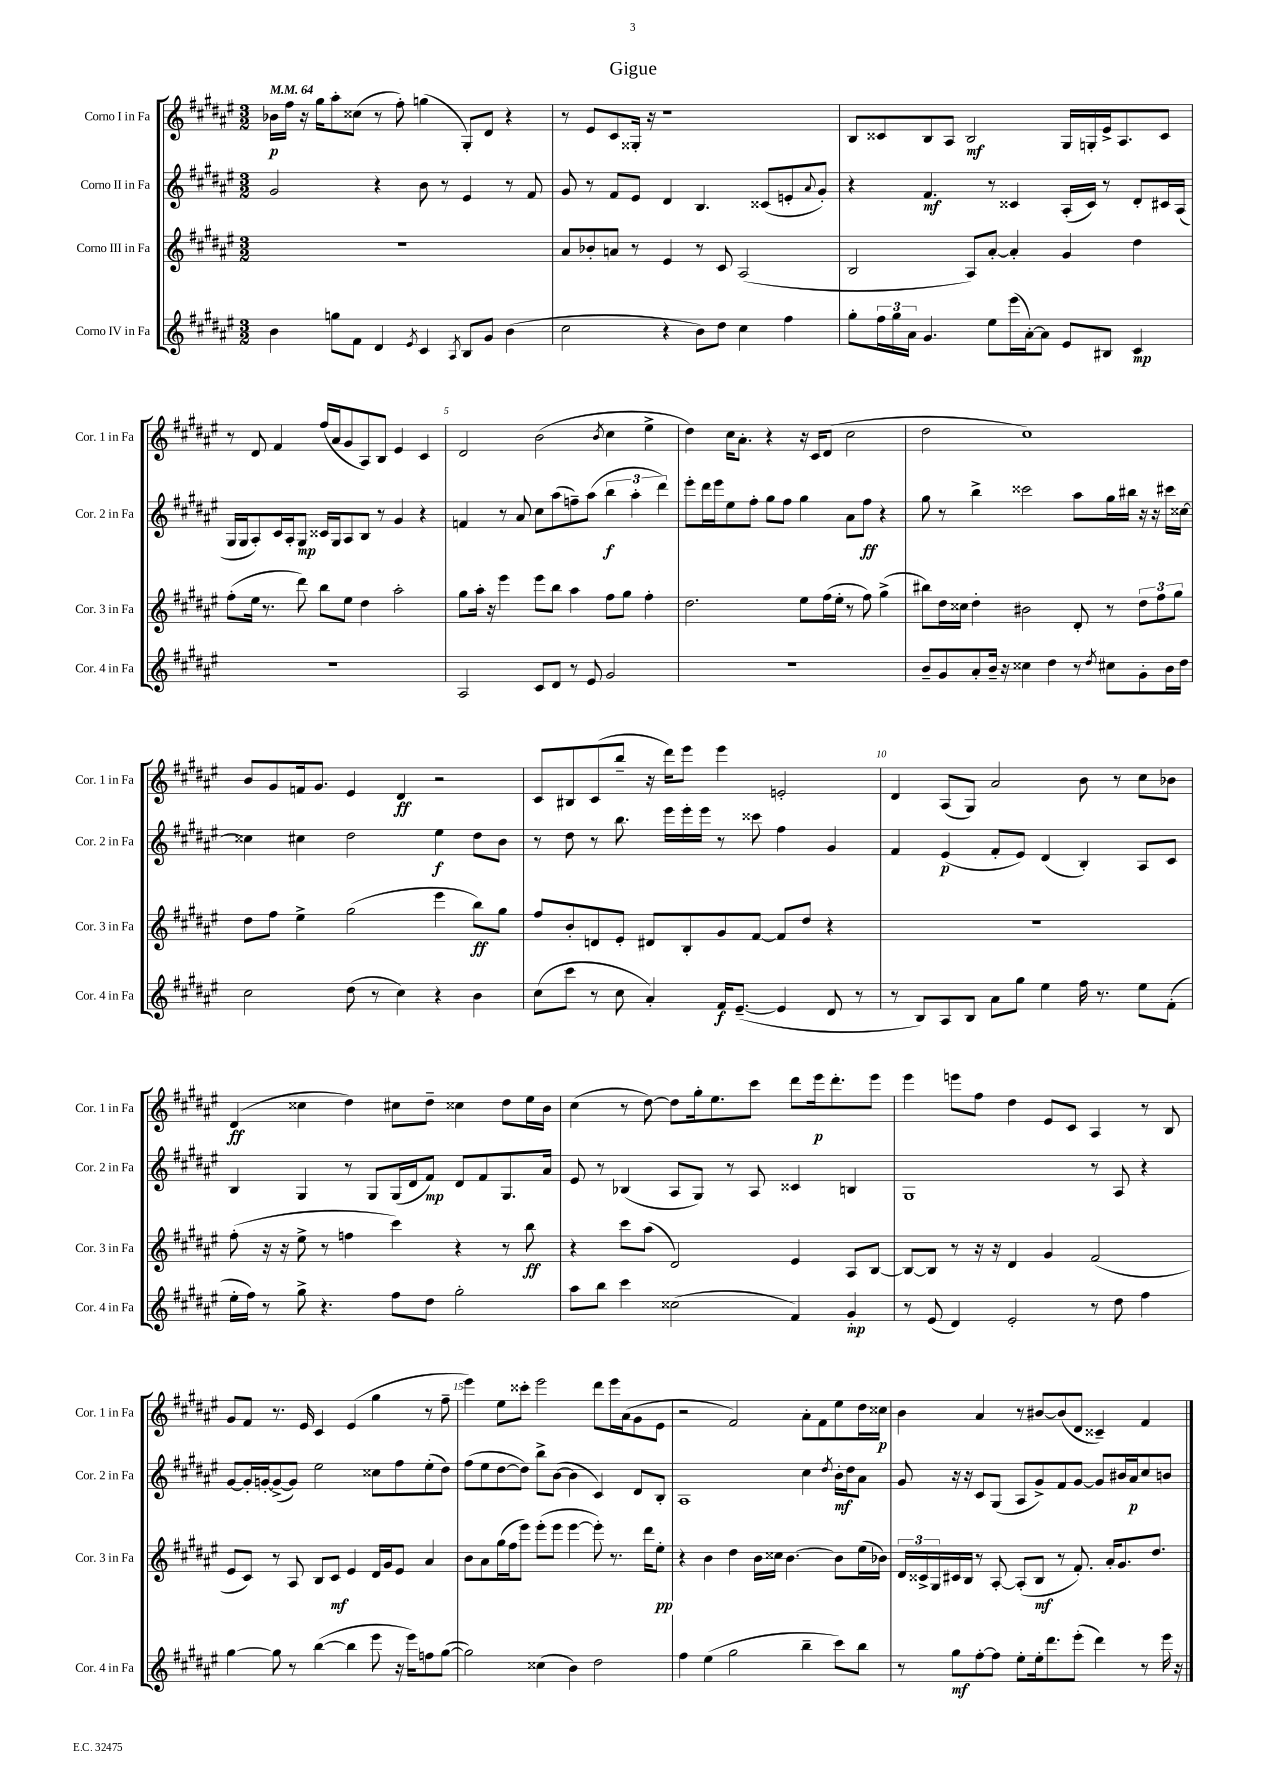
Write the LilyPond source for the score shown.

\header { title = "Gigue" }
<<
\new StaffGroup <<
\new Staff = "s0" \with { instrumentName = "Corno I in Fa" shortInstrumentName = "Cor. 1 in Fa" } {
    \clef treble \key fis \major \numericTimeSignature \time 3/2 \tempo 4 = 64
    bes'16\p fis''16 r16 gis''16 ais''8-. cisis''8( r8 fis''8-.) g''4( gis8-.) dis'8 r4 |
    r8 eis'8 cis'8 gisis16-. r16 r1 |
    b8 cisis'8 b8 ais8 b2\mf gis16 g16-. eis'16-> ais8. cisis'8 |
    r8 dis'8 fis'4 fis''16( ais'16 gis'8 ais8) b8 eis'4 cis'4 |
    dis'2 b'2( \acciaccatura { b'8 } cis''4 eis''4-> |
    dis''4) cis''16 ais'8.-. r4 r16 cis'16 dis'8( cis''2 |
    dis''2 cis''1) |
    b'8 gis'8 f'16 gis'8. eis'4 dis'4\ff r2 |
    cis'8 bis8 cis'8( b''8-- r16 dis'''16) eis'''8 eis'''4 e'2-. |
    dis'4 ais8( gis8) ais'2 b'8 r8 cis''8 bes'8 |
    dis'4\ff( cisis''4 dis''4) cis''8 dis''8-- cisis''4 dis''8 eis''16 b'16 |
    cis''4( r8 dis''8~) dis''8 gis''16-. eis''8. cis'''8 dis'''8 eis'''16\p dis'''8.-. eis'''8 |
    eis'''4 e'''8 fis''8 dis''4 eis'8 cis'8 ais4 r8 b8 |
    gis'8 fis'8 r8. eis'16 cis'4 eis'4( gis''4 r8 fis''8-- |
    eis'''4) eis''8 cisis'''8-. eis'''2 dis'''8 eis'''16 ais'16( gis'8 eis'8 |
    r2 fis'2) ais'8-. fis'8 eis''8 dis''16 cisis''16\p |
    b'4 ais'4 r8 bis'8~ bis'8( dis'8 cisis'4--) fis'4 \bar "|." |
}
\new Staff = "s1" \with { instrumentName = "Corno II in Fa" shortInstrumentName = "Cor. 2 in Fa" } {
    \clef treble \key fis \major \numericTimeSignature \time 3/2
    gis'2 r4 b'8 r8 eis'4 r8 fis'8 |
    gis'8 r8 fis'8 eis'8 dis'4 b4. cisis'8( e'8-. \appoggiatura { ais'8 } gis'8-.) |
    r4 fis'4.\mf r8 cisis'4 ais16-.( cisis'16) r8 dis'8-. cis'16 ais16( |
    gis16 gis16 ais8-.) cis'16 ais16-. gis8\mp cisis'16 gis16 ais8 b8 r8 gis'4 r4 |
    f'4 r8 ais'8 cis''8 ais''8( f''8--) ais''8( \tuplet 3/2 { b''4\f ais''4-. dis'''4) } |
    eis'''8-. dis'''16 eis'''16 eis''8 fis''8-. gis''8 fis''8 gis''4 ais'8 fis''8\ff r4 |
    gis''8 r8 b''4-> cisis'''2 ais''8 gis''16 bis''16 r16 r16 cis'''16 cisis''16~ |
    cisis''4 cis''4 dis''2 eis''4\f dis''8 b'8 |
    r8 dis''8 r8 b''8. eis'''16 eis'''16-. eis'''16 r8 cisis'''8 fis''4 gis'4 |
    fis'4 eis'4\p( fis'8-. eis'8) dis'4( b4-.) ais8 cis'8 |
    b4 gis4 r8 gis8 gis16( dis'16 fis'8\mp) dis'8 fis'8 gis8. ais'16 |
    eis'8 r8 bes4( ais8 gis8) r8 ais8 cisis'4 b4 |
    gis1 r8 ais8 r4 |
    gis'8~ gis'16-. g'16~-. g'8~->( g'8) eis''2 cisis''8 fis''8 eis''8-.( dis''8) |
    fis''8( eis''8 dis''8~ dis''8) b''8-> b'8~( b'4 cis'4) dis'8 b8-. |
    ais1 cis''4 \acciaccatura { dis''8 } b'16-.\mf dis''16 ais'8 |
    gis'8 r16 r16 cis'8 gis8( ais8 gis'8->) fis'8 gis'8~ gis'8 bis'16 ais'16\p cis''8 b'8 \bar "|." |
}
\new Staff = "s2" \with { instrumentName = "Corno III in Fa" shortInstrumentName = "Cor. 3 in Fa" } {
    \clef treble \key fis \major \numericTimeSignature \time 3/2
    R1. |
    ais'8 bes'8-. a'8 r8 eis'4 r8 cis'8 ais2( |
    b2 ais8) ais'8~-. ais'4-. gis'4 dis''4 |
    fis''8-.( eis''16 r8. dis'''8) b''8 eis''8 dis''4 ais''2-. |
    gis''8 ais''16-. r16 eis'''4 eis'''8 b''8 ais''4 fis''8 gis''8 fis''4-. |
    dis''2. eis''8 fis''16( eis''16-. r8 fis''8) gis''4->( |
    bis''8) dis''16 cisis''16 dis''4-. bis'2 dis'8-. r8 \tuplet 3/2 { dis''8 fis''8 gis''8 } |
    dis''8 fis''8 eis''4-> gis''2( eis'''4 b''8\ff) gis''8 |
    fis''8 b'8-. d'8 eis'8-. dis'8 b8-. gis'8 fis'8~ fis'8 dis''8 r4 |
    R1. |
    fis''8-.( r16 r16 eis''8-> r8 f''4 cis'''4) r4 r8 b''8\ff |
    r4 cis'''8 ais''8( dis'2) eis'4 ais8 b8~ |
    b8~ b8 r8 r16 r16 dis'4 gis'4 fis'2( |
    eis'8 cis'8) r8 ais8 b8 cis'8\mf eis'4 dis'16 gis'16 eis'8 ais'4 |
    b'8 ais'8 gis''16( fis''16 eis'''8) eis'''8-.( eis'''8 eis'''4~ eis'''8-.) r8. dis'''16 eis''8-.\pp |
    r4 b'4 dis''4 b'16 cisis''16 b'4.~ b'8 eis''16( bes'16) |
    \tuplet 3/2 { dis'16 cisis'16-> gis16 } cis'16 b16 r8 ais8~-. ais8-.( b8\mf r8 fis'8.-.) ais'16-. gis'8. dis''8. \bar "|." |
}
\new Staff = "s3" \with { instrumentName = "Corno IV in Fa" shortInstrumentName = "Cor. 4 in Fa" } {
    \clef treble \key fis \major \numericTimeSignature \time 3/2
    b'4 g''8 fis'8 dis'4 \acciaccatura { eis'8 } cis'4 \acciaccatura { ais8 } b8 gis'8 b'4( |
    cis''2 r4 b'8) dis''8 cis''4 fis''4 |
    gis''8-. \tuplet 3/2 { fis''16 gis''16 ais'16 } gis'4. eis''8 eis'''16( ais'16~-.) ais'8 eis'8 bis8 cis'4\mp |
    R1. |
    ais2 cis'8 dis'8 r8 eis'8 gis'2 |
    R1. |
    b'8-- gis'8 ais'8-. b'16-- r16 cisis''4 dis''4 r8 \acciaccatura { dis''8 } cis''8 gis'8-. b'16 dis''16 |
    cis''2 dis''8( r8 cis''4) r4 b'4 |
    cis''8( cis'''8 r8 cis''8 ais'4-.) fis'16\f eis'8.~--( eis'4 dis'8 r8 |
    r8 b8) ais8 b8 ais'8 gis''8 eis''4 fis''16 r8. eis''8 fis'8-.( |
    eis''16-. fis''16) r8 gis''8-> r4. fis''8 dis''8 gis''2-. |
    ais''8 b''8 cis'''4 cisis''2( fis'4) gis'4-.\mp |
    r8 eis'8( dis'4) eis'2-. r8 dis''8 fis''4 |
    gis''4~ gis''8 r8 b''4~( b''4 eis'''8 r16 eis'''16) f''8 gis''8~( |
    gis''2) cisis''4( b'4) dis''2 |
    fis''4 eis''4( gis''2 b''4-- cis'''8) b''8 |
    r8 gis''8\mf fis''8~-. fis''8 eis''8-. eis''16-. dis'''8. eis'''8-.( dis'''4) r8 eis'''16 r16 \bar "|." |
}
>>
>>
\layout { \context { \Score \override BarNumber.break-visibility = ##(#f #t #t) barNumberVisibility = #(every-nth-bar-number-visible 5) } }
